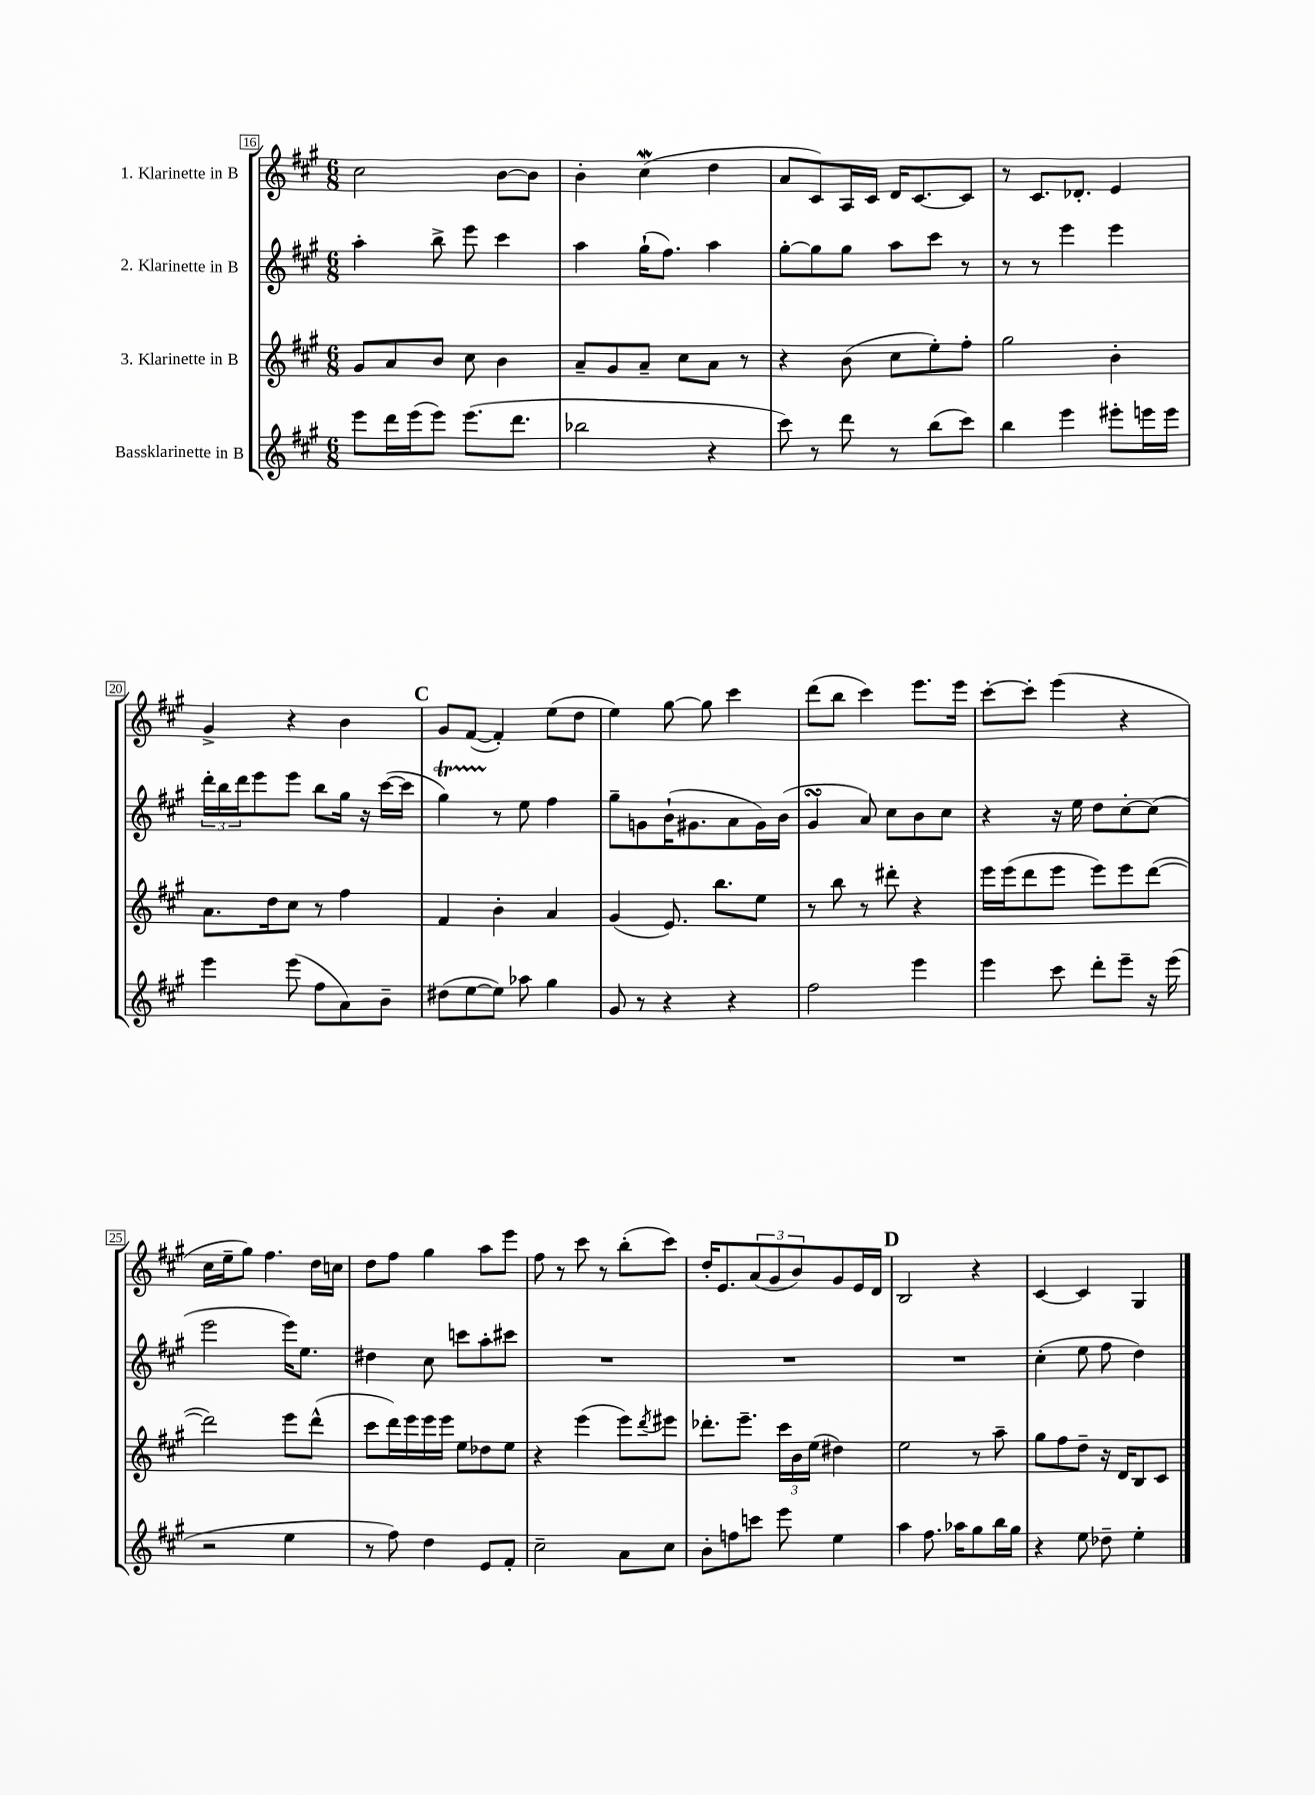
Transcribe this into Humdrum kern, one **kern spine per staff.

**kern	**kern	**kern	**kern
*part4	*part3	*part2	*part1
*staff4	*staff3	*staff2	*staff1
*I"Bassklarinette in B	*I"3. Klarinette in B	*I"2. Klarinette in B	*I"1. Klarinette in B
*clefG2	*clefG2	*clefG2	*clefG2
*k[f#c#g#]	*k[f#c#g#]	*k[f#c#g#]	*k[f#c#g#]
*M6/8	*M6/8	*M6/8	*M6/8
=16	=16	=16	=16
8eee\L	8g#/L	4aa'\	2cc#\
16ddd\L	8a/	.	.
(16eee\J	.	.	.
8eee\J)	8b/J	8bb^\	.
(8.eee\L	8cc#\	8eee\	.
.	4b\	4ccc#\	[8b\L
8.ddd\J	.	.	.
.	.	.	8b\J]
=17	=17	=17	=17
2bb-X\	8a~/L	4aa\	4b'\
.	8g#/	.	.
.	8a~/J	(16gg#`\KL	(4cc#W\
.	.	8.ff#\J)	.
.	8cc#\L	.	.
4r	8a\J	4aa\	4dd\
.	8r	.	.
=18	=18	=18	=18
8ccc#\)	4r	[8gg#'\L	8a/L
8r	.	8gg#\]	8c#/)
8ddd\	(8b\	8gg#\J	16A/L
.	.	.	16c#/JJ
8r	8cc#\L	8aa\L	16d/KL
.	.	.	[8.c#/
(8bb\L	8ee'\)	8ccc#\J	.
8ccc#\J)	8ff#'\J	8r	8c#/J]
=19	=19	=19	=19
4bb\	2gg#\	8r	8r
.	.	8r	8.c#/L
4eee\	.	4eee\	.
.	.	.	8.d-X'/J
8eee#X'\L	4b'\	4eee\	4e/
16eeen\L	.	.	.
16eee\JJ	.	.	.
!!LO:LB:g=z
=20	=20	=20	=20
4eee\	8.a\L	24ddd'\LL	4g#^/
.	.	24bb\	.
.	.	24ddd\J	.
.	.	8eee\	.
.	16dd\k	.	.
(8eee\	8cc#\J	8eee\J	4r
8ff#\L	8r	8bb\L	.
8a\)	4ff#\	16gg#\Jk	4b\
.	.	16r	.
8b~\J	.	([16ccc#\LL	.
.	.	16ccc#\JJ]	.
!!LO:REH:place=s1:t=C
=21	=21	=21	=21
(8dd#X\L	4f#/	4gg#t\)	8g#/L
[8ee\	.	.	([8f#/J
8ee\J])	4b'\	8r	4f#'/])
8aa-X\	.	8ee\	.
4gg#\	4a/	4ff#\	(8ee\L
.	.	.	8dd\J
=22	=22	=22	=22
8g#/	(4g#/	8gg#~\L	4ee\)
8r	.	8gn\	.
4r	8.e/)	(16b`\K	[8gg#\
.	.	8.g#X\	.
.	.	.	8gg#\]
.	8.bb\L	.	.
4r	.	8a\	4ccc#\
.	8ee\J	16g#\L)	.
.	.	(16b\JJ	.
=23	=23	=23	=23
2ff#\	8r	4g#sSsS/	(8ddd\L
.	8bb\	.	8bb\J
.	8r	8a/)	4ccc#\)
.	8ddd#X'\	8cc#\L	.
4eee\	4r	8b\	8.eee\L
.	.	8cc#\J	.
.	.	.	16eee\Jk
=24	=24	=24	=24
4eee\	16eee\LL	4r	[8ccc#'\L
.	(16eee\J	.	.
.	8ddd\	.	8ccc#'\J]
8ccc#\	8eee\J	16r	(4eee\
.	.	16ee\	.
8ddd'\L	8eee\L)	8dd\L	.
8eee~\J	8eee\	[8cc#'\	4r
16r	([8ddd\J	(8cc#\J]	.
(16eee\	.	.	.
!!LO:LB:g=z
=25	=25	=25	=25
2r	2ddd\])	2eee\	16cc#\LL
.	.	.	16ee~\J
.	.	.	8gg#\J)
.	.	.	4.ff#\
4ee\	8eee\L	16eee\KL)	.
.	.	8.ee\J	.
.	(8ddd^^\J	.	16dd\LL
.	.	.	16ccn\JJ
=26	=26	=26	=26
8r	8ccc#\L	4dd#X\	8dd\L
8ff#\)	16ddd\L)	.	8ff#\J
.	16eee\	.	.
4dd\	16eee\	8cc#\	4gg#\
.	16eee\JJ	.	.
.	8ee\L	8cccn\L	.
8e/L	8dd-X\	8aa'\	8aa\L
8f#'/J	8ee\J	8ccc#X\J	8eee\J
=27	=27	=27	=27
2cc#~\	4r	2.r	8ff#\
.	.	.	8r
.	(4eee\	.	8ccc#\
.	.	.	8r
8a\L	8eee\L)	.	(8bb'\L
.	8qddd/	.	.
8cc#\J	8eee#X\J	.	8ccc#\J)
=28	=28	=28	=28
8b'\L	8.ddd-X'\L	2.r	16dd'/KL
.	.	.	8.e/
8ffn\	.	.	.
.	8.eee~\J	.	.
8cccn\J	.	.	(12a/
.	.	.	12g#/
8eee\	24ccc#\LL	.	.
.	24b\	.	12b/)
.	(24ee\JJ	.	.
4ee\	4dd#X\)	.	8g#/
.	.	.	16e/L
.	.	.	16d/JJ
!!LO:REH:place=s1:t=D
=29	=29	=29	=29
4aa\	2ee\	2.r	2B/
8.ff#\	.	.	.
16aa-X\KL	.	.	.
8gg#\	8r	.	4r
16bb\L	8aa~\	.	.
16gg#\JJ	.	.	.
=30	=30	=30	=30
4r	8gg#\L	(4cc#'\	[4c#/
.	8ff#\	.	.
8ee\	8dd~\J	8ee\	4c#/]
8dd-X~\	16r	8ff#\	.
.	16d/KL	.	.
4ee'\	8B/	4dd\)	4G#/
.	8c#/J	.	.
==	==	==	==
*-	*-	*-	*-
